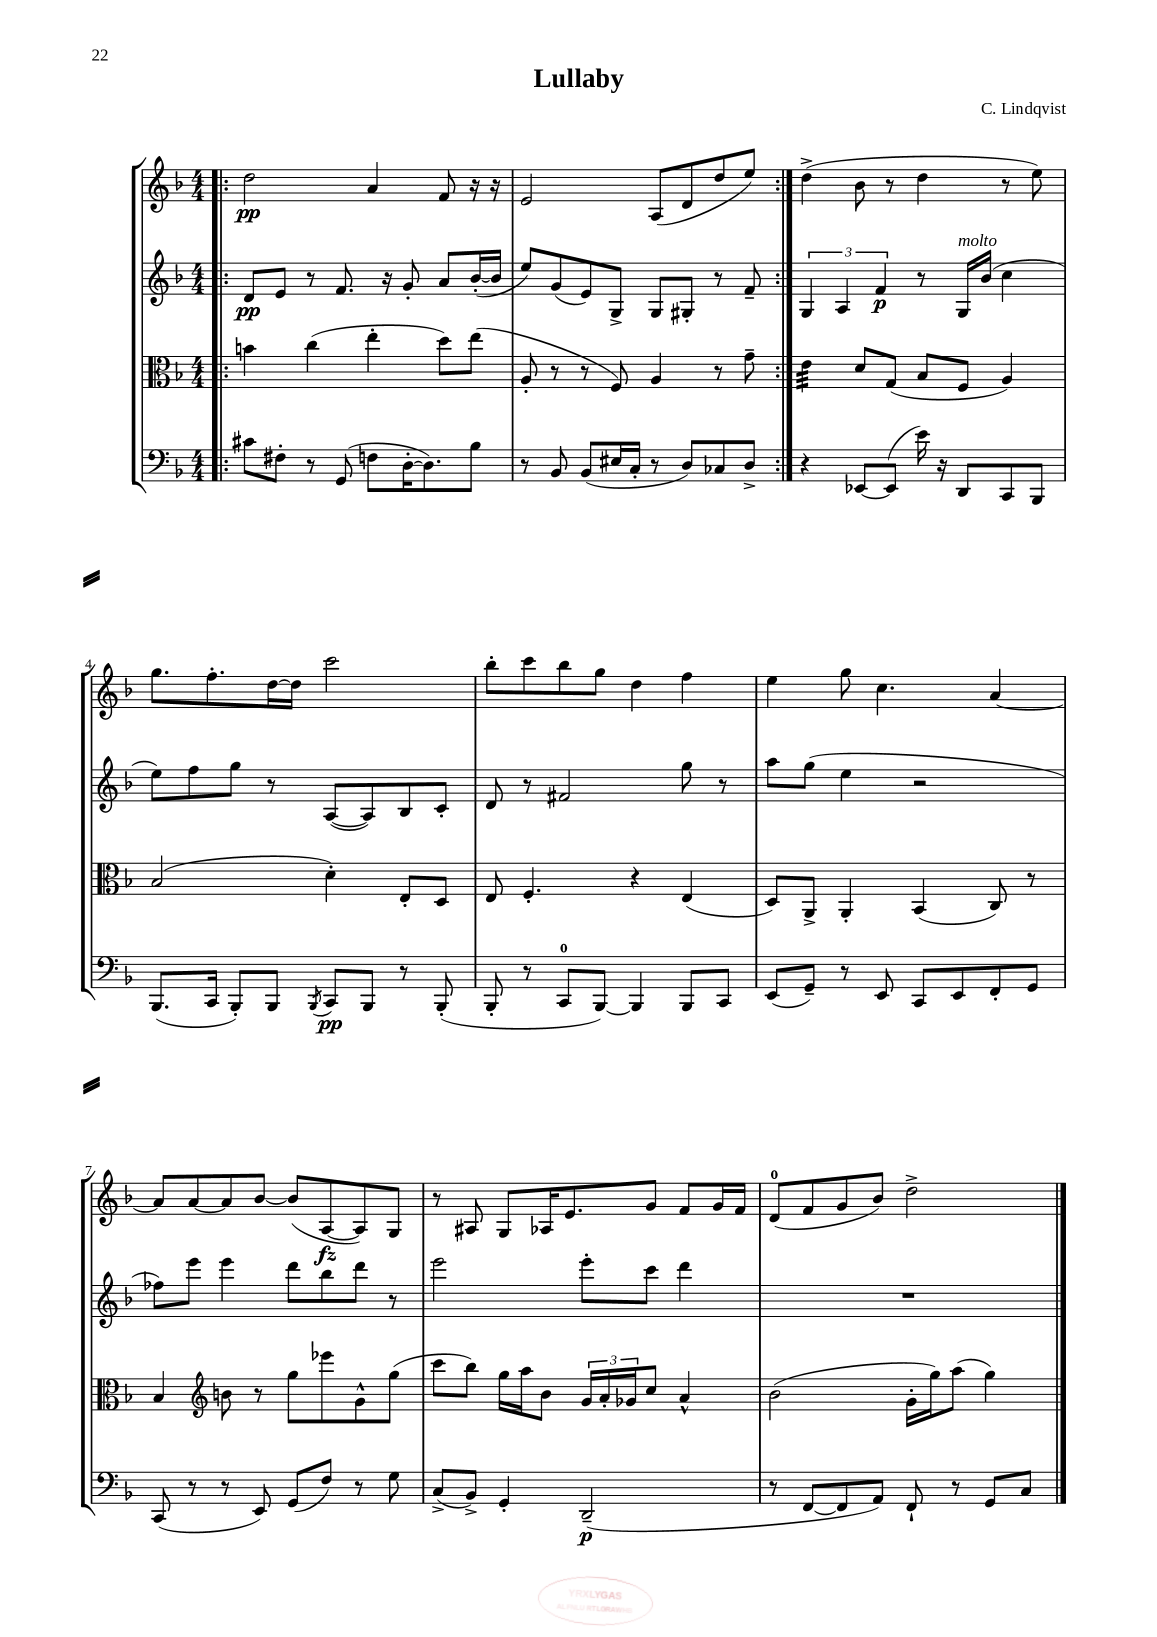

**kern	**kern	**kern	**kern
*staff4	*staff3	*staff2	*staff1
*clefF4	*clefC3	*clefG2	*clefG2
*k[b-]	*k[b-]	*k[b-]	*k[b-]
*M4/4	*M4/4	*M4/4	*M4/4
=!|:	=!|:	=!|:	=!|:
8c#	4b	8d	2dd
8F#'	.	8e	.
8r	(4cc	8r	.
(8GG	.	8.f	.
8F	4ee'	.	4a
.	.	16r	.
[16D'	.	8g'	.
8.D])	.	.	.
.	8dd)	8a	8f
8B-	(8ee	([16b-'	16r
.	.	16b-]	16r
=	=	=	=
8r	8A'	8ee)	2e
8BB-	8r	(8g	.
(8BB-	8r	8e)	.
16E#	8F)	8G^	.
16C'	.	.	.
8r	4A	8G	(8A
8D)	.	8G#'	8d
8C-	8r	8r	8dd
8D^	8g~	8f~	8ee)
=:|!	=:|!	=:|!	=:|!
4r	4e	6G	(4dd^
.	.	6A	.
[8EE-	8d	.	8b-
.	.	6f	.
(8EE-]	(8G	.	8r
16e)	8B-	8r	4dd
16r	.	.	.
8DD	8F	16G	.
.	.	(16b-	.
8CC	4A)	4cc	8r
8BBB-	.	.	8ee)
=	=	=	=
(8.BBB-	(2B-	8ee)	8.gg
.	.	8ff	.
16CC	.	.	8.ff'
8BBB-')	.	8gg	.
8BBB-	.	8r	[16dd
.	.	.	16dd]
8qBBB-	.	.	.
8CC	4d')	([8A	2ccc
8BBB-	.	8A])	.
8r	8E'	8B-	.
(8BBB-'	8D	8c'	.
=	=	=	=
8BBB-'	8E	8d	8bb-'
8r	4.F'	8r	8ccc
8CC	.	2f#	8bb-
[8BBB-)	.	.	8gg
4BBB-]	4r	.	4dd
8BBB-	(4E	8gg	4ff
8CC	.	8r	.
=	=	=	=
(8EE	8D)	8aa	4ee
8GG~)	8AA^	(8gg	.
8r	4AA'	4ee	8gg
8EE	.	.	4.cc
8CC	(4BB-	2r	.
8EE	.	.	.
8FF'	8C)	.	[4a
8GG	8r	.	.
=	=	=	=
(8CC	4B-	8ff-)	8a]
8r	.	8eee	[8a
*	*clefG2	*	*
8r	8b	4eee	8a]
8EE)	8r	.	[8b-
(8GG	8gg	8ddd	(8b-]
8F)	8eee-	8bb-	[8A
8r	8g^^	8ddd	8A])
8G	(8gg	8r	8G
=	=	=	=
(8C^	8ccc	2eee	8r
8BB-^)	8bb-)	.	8A#
4GG'	16gg	.	8G
.	16aa	.	.
.	8b-	.	16A-
.	.	.	8.e
(2DD~	24g	8eee'	.
.	24a'	.	.
.	24g-	.	.
.	8cc	8ccc	8g
.	4a^^	4ddd	8f
.	.	.	16g
.	.	.	16f
=	=	=	=
8r	(2b-	1r	(8d
[8FF	.	.	8f
8FF]	.	.	8g
8AA)	.	.	8b-)
8FF`	16g'	.	2dd^
.	16gg)	.	.
8r	(8aa	.	.
8GG	4gg)	.	.
8C	.	.	.
==	==	==	==
*-	*-	*-	*-
